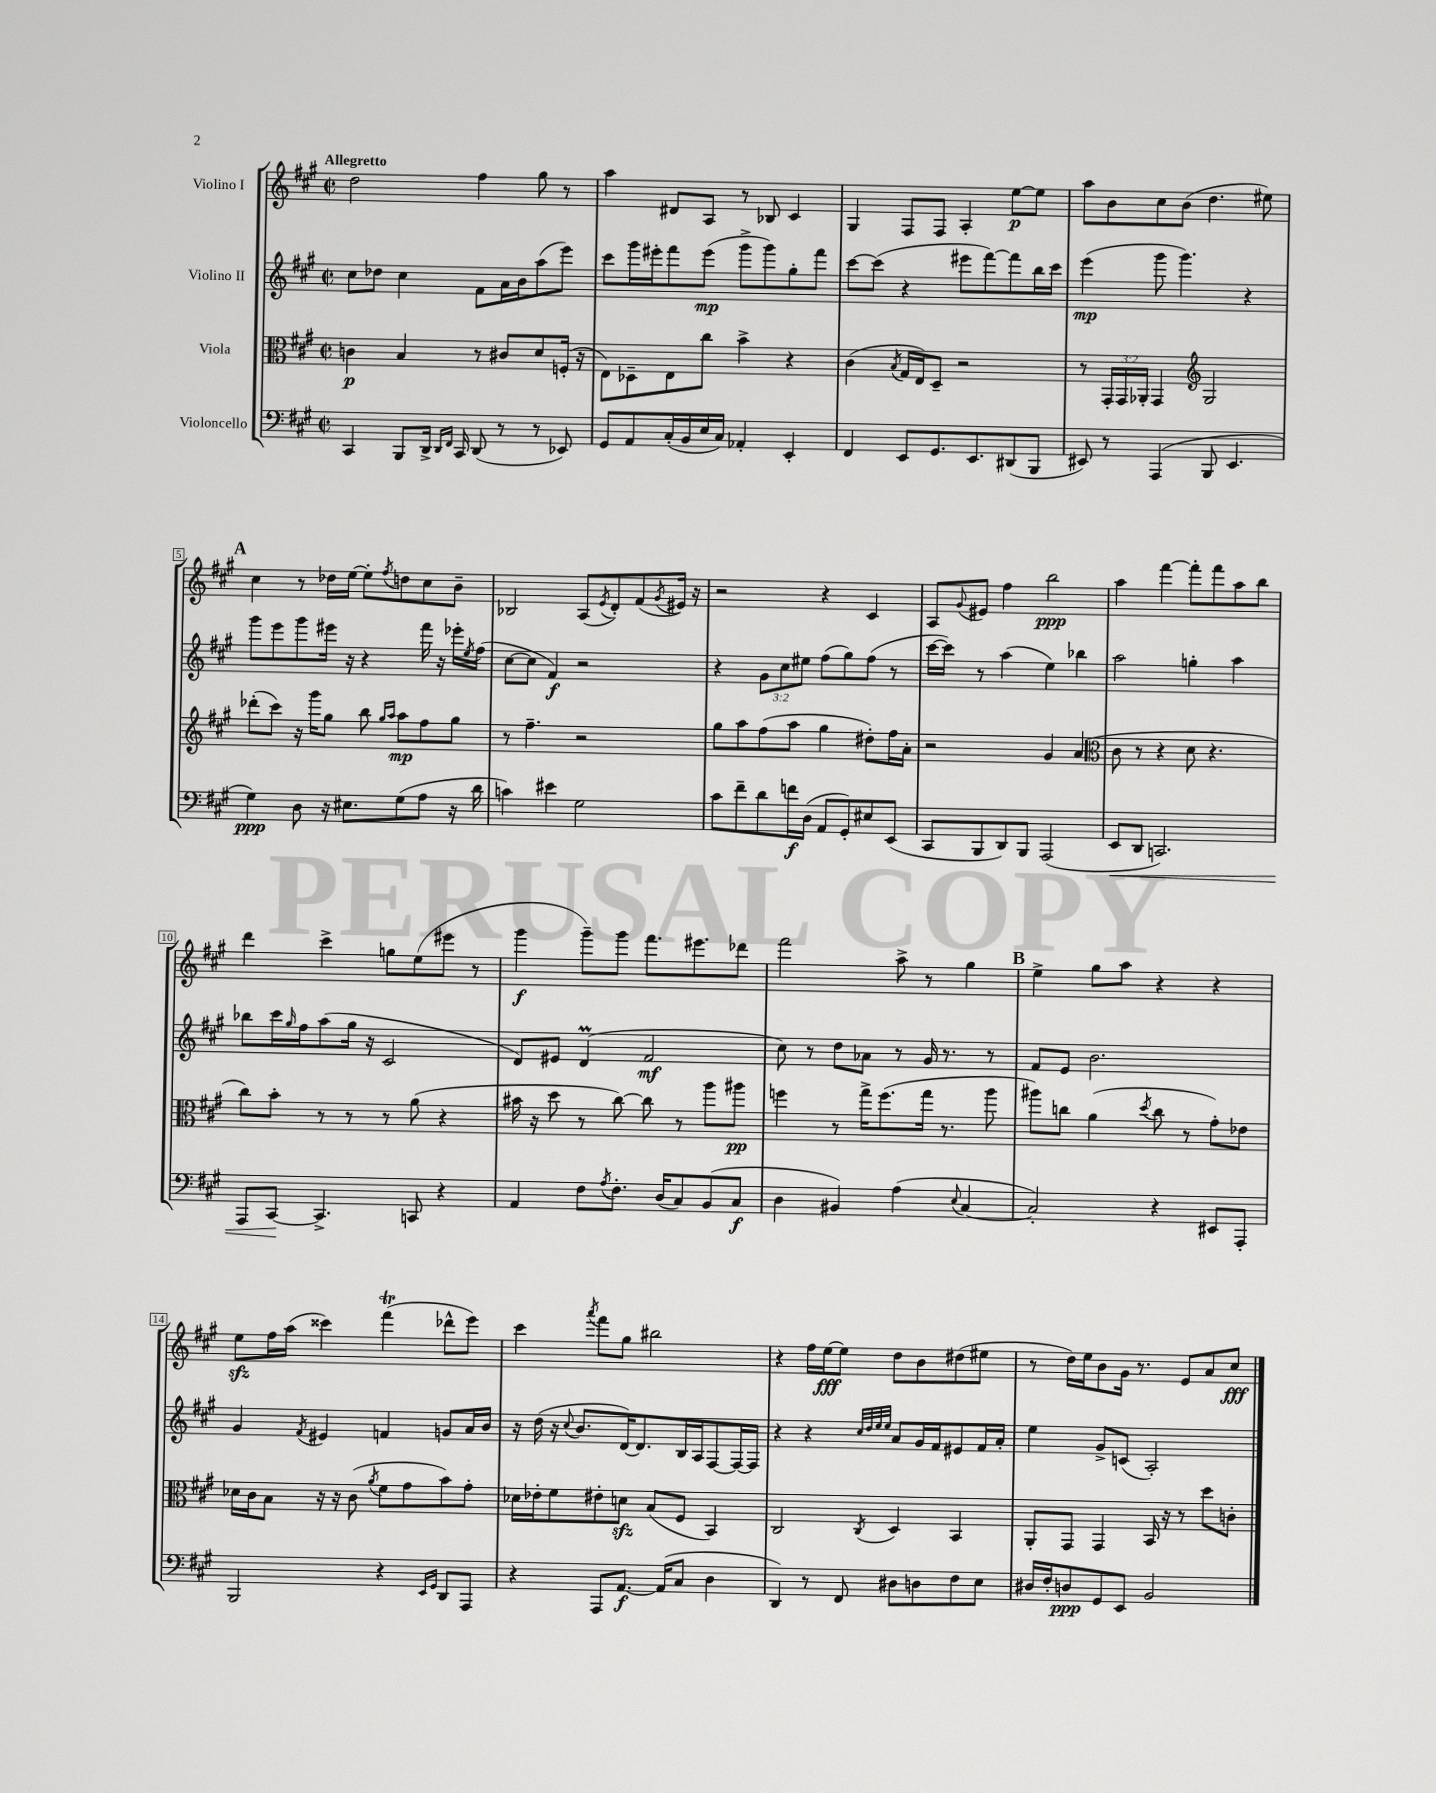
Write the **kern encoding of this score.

**kern	**dynam	**kern	**dynam	**kern	**dynam	**kern	**dynam
*part4	*part4	*part3	*part3	*part2	*part2	*part1	*part1
*staff4	*staff4	*staff3	*staff3	*staff2	*staff2	*staff1	*staff1
*I"Violoncello	*	*I"Viola	*	*I"Violino II	*	*I"Violino I	*
*clefF4	*	*clefC3	*	*clefG2	*	*clefG2	*
*k[f#c#g#]	*	*k[f#c#g#]	*	*k[f#c#g#]	*	*k[f#c#g#]	*
*M2/2	*	*M2/2	*	*M2/2	*	*M2/2	*
*met(c|)	*	*met(c|)	*	*met(c|)	*	*met(c|)	*
=1	=1	=1	=1	=1	=1	=1	=1
!	!	!	!	!	!	!LO:TX:a:B:t=Allegretto	!
4CC#/	.	4cn\	p	8cc#\L	.	2dd\	.
.	.	.	.	8dd-X\J	.	.	.
8BBB/L	.	4B/	.	4cc#\	.	.	.
16DD^/Jk	.	.	.	.	.	.	.
16qqDD/LL	.	.	.	.	.	.	.
16qqFF#/JJ	.	.	.	.	.	.	.
16CC#/	.	.	.	.	.	.	.
(8DD/	.	8r	.	8f#\L	.	4ff#\	.
8r	.	8c#X/L	.	16a\L	.	.	.
.	.	.	.	16b\J	.	.	.
8r	.	8d/	.	(8aa\	.	8gg#\	.
8EE-X/)	.	(16Fn'/Jk	.	8eee\J)	.	8r	.
.	.	16r	.	.	.	.	.
=2	=2	=2	=2	=2	=2	=2	=2
8GG#/L	.	8E\L)	.	8ccc#\L	.	4aa\	.
8AA/	.	8D-X~\	.	16ggg#\L	.	.	.
.	.	.	.	16eee#X'\J	.	.	.
(16C#'/L	.	8E\	.	8fff#\	.	8d#X/L	.
16BB/	.	.	.	.	.	.	.
16E/	.	8cc#\J	.	(8eee#\J	mp	8A/J	.
16C#/JJ)	.	.	.	.	.	.	.
4AA-X'/	.	4b^\	.	8ggg#^\L	.	8r	.
.	.	.	.	8ggg#\)	.	8B-X/	.
4EE'/	.	4r	.	8gg#'\	.	4c#/	.
.	.	.	.	8fff#\J	.	.	.
=3	=3	=3	=3	=3	=3	=3	=3
4FF#/	.	(4c#\	.	[8ccc#\L	.	4G#/	.
.	.	.	.	(8ccc#\J]	.	.	.
.	.	8qB/	.	.	.	.	.
8EE/L	.	16G#/LL	.	4r	.	8F#/L	.
.	.	16E/J)	.	.	.	.	.
8.GG#/	.	8D~/J	.	.	.	8F#/J	.
.	.	2r	.	8eee#X\L	.	4A'/	.
8.EE/	.	.	.	.	.	.	.
.	.	.	.	[8fff#\)	.	.	.
(8DD#X/	.	.	.	8fff#\]	.	[8ee\L	p
8BBB/J	.	.	.	16bb\L	.	8ee\J]	.
.	.	.	.	16ccc#\JJ	.	.	.
=4	=4	=4	=4	=4	=4	=4	=4
8EE#X/)	.	8r	.	(4eee\	mp	8aa\L	.
8r	.	24GG#'/LL	.	.	.	8b\	.
.	.	24GG#/	.	.	.	.	.
.	.	24AA-X'/JJ	.	.	.	.	.
(4AAA/	.	4GG#/	.	8ggg#\	.	8cc#\	.
.	.	.	.	4.ggg#\)	.	(8b\J	.
*	*	*clefG2	*	*	*	*	*
8BBB/	.	2G#/	.	.	.	4.dd\	.
4.EE#/	.	.	.	.	.	.	.
.	.	.	.	4r	.	.	.
.	.	.	.	.	.	8ee#X\)	.
!!LO:LB:g=z
!!LO:REH:place=s1:t=A
=5	=5	=5	=5	=5	=5	=5	=5
4G#\)	ppp	(8ddd-X'\L	.	8ggg#\L	.	4cc#\	.
.	.	8ccc#\J)	.	8eee\	.	.	.
8D\	.	16r	.	8ggg#\	.	8r	.
.	.	16ggg#\KL	.	.	.	.	.
16r	.	8gg#\J	.	16eee#X\Jk	.	16dd-X\LL	.
8.E#X\L	.	.	.	16r	.	[16ee\JJ	.
.	.	8bb\	.	4r	.	8ee'\L]	.
.	.	16qqgg#/LL	.	.	.	.	.
.	.	16qqaa/JJ	.	.	.	8qff#/	.
(8G#\	.	8aa\L	mp	.	.	8ddn\	.
8A\J	.	8ff#\	.	16fff#\	.	8cc#\	.
.	.	.	.	16r	.	.	.
16r	.	8gg#\J	.	16eee-X'\LL	.	8b~\J	.
.	.	.	.	8qee/	.	.	.
16d\	.	.	.	(16ff#\JJ	.	.	.
=6	=6	=6	=6	=6	=6	=6	=6
4cn\)	.	8r	.	[8cc#\L	.	2B-X/	.
.	.	4.ff#~\	.	8cc#\J]	.	.	.
4e#X\	.	.	.	4f#/)	f	.	.
2G#\	.	2r	.	2r	.	(8A/L	.
.	.	.	.	.	.	8qe/	.
.	.	.	.	.	.	8d'/)	.
.	.	.	.	.	.	(8f#/	.
.	.	.	.	.	.	8qg#/	.
.	.	.	.	.	.	16e#X/Jk)	.
.	.	.	.	.	.	16r	.
=7	=7	=7	=7	=7	=7	=7	=7
8c#\L	.	8gg#\L	.	4r	.	2r	.
8f#~\	.	8aa\	.	.	.	.	.
8d\	.	(8ff#\	.	12g#\L	.	.	.
.	.	.	.	12cc#\	.	.	.
16fn\L	f	8aa\J	.	.	.	.	.
.	.	.	.	12ee#X\J	.	.	.
(16D\JJ	.	.	.	.	.	.	.
8AA/L	.	4gg#\	.	(8ff#\L	.	4r	.
8GG#'/)	.	.	.	8gg#\)	.	.	.
8E#X/	.	8dd#X'\L)	.	(8ff#\J	.	4c#/	.
(8EE/J	.	16ff#\L	.	8r	.	.	.
.	.	16a'\JJ	.	.	.	.	.
=8	=8	=8	=8	=8	=8	=8	=8
8CC#/L	.	2r	.	[16ccc#\LL	.	8A/L	.
.	.	.	.	16ccc#\JJ])	.	.	.
.	.	.	.	.	.	8qqg#/	.
8BBB/	.	.	.	8r	.	8e#X/J	.
8DD/)	.	.	.	(4aa\	.	4ff#\	.
8BBB/J	.	.	.	.	.	.	.
(2AAA/	.	4g#/	.	4ee\)	.	2bb\	ppp
.	.	(4a/	.	4bb-X\	.	.	.
=9	=9	=9	=9	=9	=9	=9	=9
*	*	*clefC3	*	*	*	*	*
!	!LO:HP:b	!	!	!	!	!	!
8EE/L	<	8c#\	.	2aa\	.	4aa\	.
8DD/J	.	8r	.	.	.	.	.
2.CCn/)	.	4r	.	.	.	[4fff#\	.
.	.	8d\	.	4ggn'\	.	8fff#'\L]	.
.	.	4.r	.	.	.	8fff#\	.
.	.	.	.	4aa\	.	8aa\	.
.	.	.	.	.	.	8bb\J	.
!!LO:LB:g=z
=10	=10	=10	=10	=10	=10	=10	=10
8AAA/L	.	8cc#\L)	.	8bb-X\L	.	4ddd\	.
[8CC#/J	.	8b'\J	.	16ccc#\L	.	.	.
.	.	.	.	16qqgg#/	.	.	.
.	.	.	.	16ff#\J	.	.	.
4.CC#^/]	[	8r	.	(8aa\	.	4ccc#^\	.
.	.	8r	.	16gg#\Jk	.	.	.
.	.	.	.	16r	.	.	.
.	.	8r	.	2c#/	.	8ggn\L	.
8CCn/	.	(8a\	.	.	.	(8ee\	.
4r	.	4r	.	.	.	8eee#X\J	.
.	.	.	.	.	.	8r	.
=11	=11	=11	=11	=11	=11	=11	=11
4AA/	.	16b#X\	.	8d/L)	.	4ggg#\	f
.	.	16r	.	.	.	.	.
.	.	8dd\	.	8e#X/J	.	.	.
8F#\L	.	8r	.	(4dM/	.	8ggg#~\L)	.
8qA/	.	.	.	.	.	.	.
8.F#'\J	.	[8cc#\)	.	.	.	8ggg#\J	.
.	.	8cc#\]	.	2f#/	mf	8.fff#\L	.
(16D/KL	.	.	.	.	.	.	.
8C#/)	.	8r	.	.	.	.	.
.	.	.	.	.	.	8.eee#X\	.
(8BB/	.	8aa\L	.	.	.	.	.
8C#/J	f	8aa#X\J	pp	.	.	8ddd-X\J	.
=12	=12	=12	=12	=12	=12	=12	=12
4D\	.	4ffn\	.	8cc#\)	.	2fff#\	.
.	.	.	.	8r	.	.	.
4BB#X/)	.	8r	.	8dd\L	.	.	.
.	.	16gg#^\KL	.	8a-X\J	.	.	.
.	.	(8.ff\	.	.	.	.	.
(4A\	.	.	.	8r	.	8aa^\	.
.	.	16gg#\Jk	.	16g#/	.	8r	.
.	.	8.r	.	8.r	.	.	.
8qqE/	.	.	.	.	.	.	.
[4C#/	.	.	.	.	.	4gg#\	.
.	.	8aa\	.	8r	.	.	.
!!LO:REH:place=s1:t=B
=13	=13	=13	=13	=13	=13	=13	=13
2C#'/])	.	8aa#X\L)	.	8f#/L	.	4ee^\	.
.	.	8ccn\J	.	8e/J	.	.	.
.	.	(4a\	.	2.b\	.	8gg#\L	.
.	.	.	.	.	.	8aa\J	.
.	.	8qdd/	.	.	.	.	.
4r	.	8cc\	.	.	.	4r	.
.	.	8r	.	.	.	.	.
8EE#X/L	.	8g#'\L)	.	.	.	4r	.
8AAA'/J	.	8e-X\J	.	.	.	.	.
!!LO:LB:g=z
=14	=14	=14	=14	=14	=14	=14	=14
2BBB/	.	16d-X\LL	.	4g#/	.	8eezz\L	.
.	.	16c#\J	.	.	.	.	.
.	.	8B\J	.	.	.	16ff#\L	.
.	.	.	.	.	.	(16aa\JJ	.
.	.	.	.	8qf#/	.	.	.
.	.	16r	.	4e#X/	.	4ccc##X\)	.
.	.	16r	.	.	.	.	.
.	.	(8c#\	.	.	.	.	.
.	.	8qa/	.	.	.	.	.
4r	.	8f#\L	.	4fn/	.	(4fff#T\	.
.	.	8g#\	.	.	.	.	.
16qqEE/LL	.	.	.	.	.	.	.
16qqGG#/JJ	.	.	.	.	.	.	.
8DD/L	.	8b\)	.	8gn/L	.	8ddd-X^^\L	.
8AAA/J	.	8g#'\J	.	16a/L	.	8eee\J)	.
.	.	.	.	16b/JJ	.	.	.
=15	=15	=15	=15	=15	=15	=15	=15
4r	.	16d-X\LL	.	16r	.	4ccc#\	.
.	.	16e-X'\J	.	(16dd\	.	.	.
.	.	8f#\	.	16r	.	.	.
.	.	.	.	8qqcc#/	.	.	.
.	.	.	.	8.b/L	.	.	.
.	.	.	.	.	.	8qaaa/	.
8AAA/L	.	8e#X'\	.	.	.	8fff#\L	.
[8.AA/J	f	8dnzz\J	.	[16d/K)	.	8gg#\J	.
.	.	.	.	8.d/]	.	.	.
.	.	(8B/L	.	.	.	2bb#X\	.
(16AA/KL]	.	.	.	.	.	.	.
8C#/J	.	8F#/J	.	16B/L	.	.	.
.	.	.	.	16A/J	.	.	.
4D\	.	4BB/)	.	[8F#/	.	.	.
.	.	.	.	16F#/L_	.	.	.
.	.	.	.	16F#/JJ]	.	.	.
=16	=16	=16	=16	=16	=16	=16	=16
4DD/)	.	2C#/	.	4r	.	4r	.
8r	.	.	.	4r	.	16ff#\LL	.
.	.	.	.	.	.	[16ee\J	fff
8FF#/	.	.	.	.	.	8ee\J]	.
.	.	.	.	32qqcc#/LLL	.	.	.
.	.	.	.	32qqdd/	.	.	.
.	.	.	.	32qqee/	.	.	.
.	.	8qC#/	.	32qqee/JJJ	.	.	.
8D#X\L	.	4D/	.	8a/L	.	8dd\L	.
8Dn\	.	.	.	16g#/L	.	8b\	.
.	.	.	.	16f#/J	.	.	.
8F#\	.	4BB/	.	8e#X/	.	(8dd#X\	.
8E\J	.	.	.	16f#/L	.	8ee#X\J	.
.	.	.	.	16a'/JJ	.	.	.
=17	=17	=17	=17	=17	=17	=17	=17
16D#X/LL	.	8AA'/L	.	4ee\	.	8r	.
16F#'/J	.	.	.	.	.	.	.
8Dn/	ppp	8GG#/J	.	.	.	16dd\LL)	.
.	.	.	.	.	.	16ee\J	.
8GG#/	.	4GG#/	.	8g#^/L	.	8b\	.
8EE/J	.	.	.	(8cn/J	.	16g#\Jk	.
.	.	.	.	.	.	8.r	.
2BB/	.	16BB/	.	2A'/)	.	.	.
.	.	16r	.	.	.	.	.
.	.	8r	.	.	.	8e/L	.
.	.	8dd\L	.	.	.	8a/	.
.	.	8cn'\J	.	.	.	8cc#/J	fff
==	==	==	==	==	==	==	==
*-	*-	*-	*-	*-	*-	*-	*-
